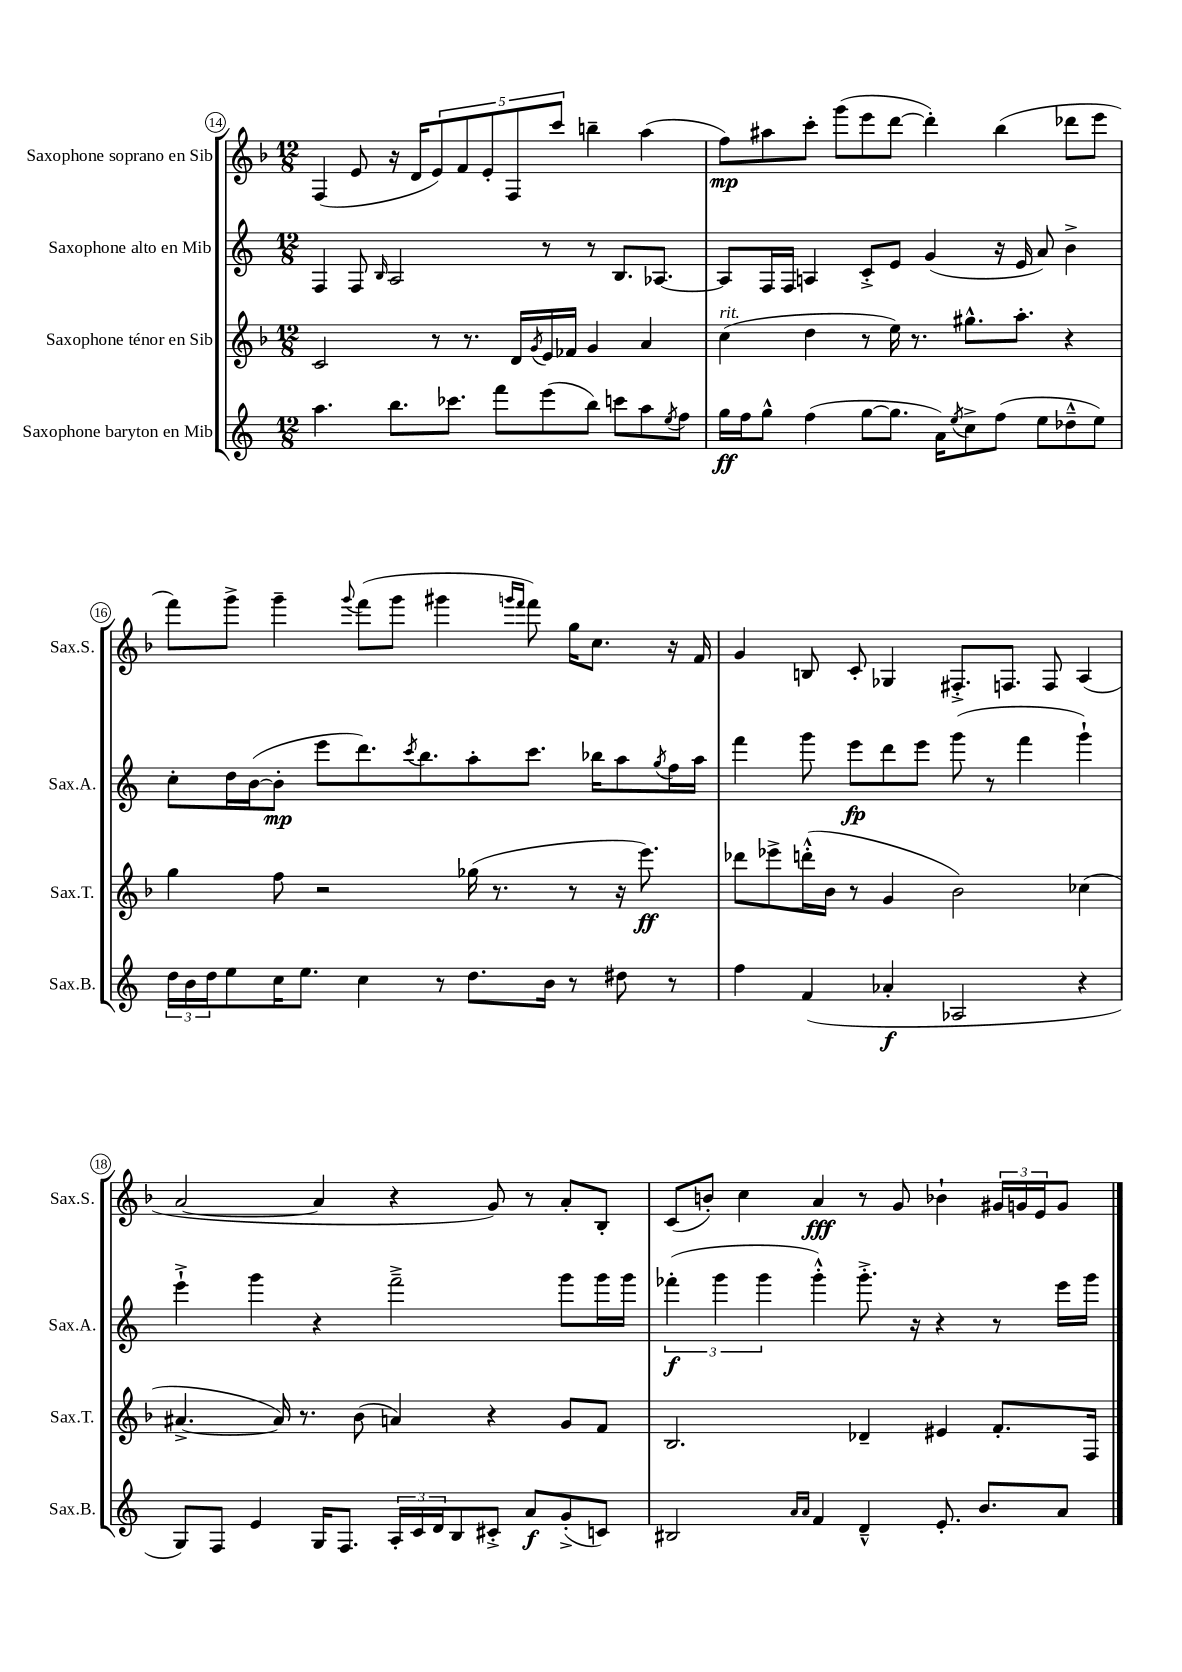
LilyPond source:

<<
\new StaffGroup <<
\new Staff = "s0" \with { instrumentName = "Saxophone soprano en Sib" shortInstrumentName = "Sax.S." } {
    \clef treble \key f \major \numericTimeSignature \time 12/8
    f4( e'8 r16 d'16 \tuplet 5/4 { e'8) f'8 e'8-. f8 c'''8 } b''4-- a''4( |
    f''8\mp) ais''8 c'''8-. g'''8( e'''8 d'''8~ d'''4-.) bes''4( des'''8 e'''8 |
    f'''8) g'''8-> g'''4-- \appoggiatura { g'''8 } f'''8( g'''8 gis'''4 \grace { g'''16 f'''16 } f'''8) g''16 c''8. r16 f'16 |
    g'4 b8 c'8-. ges4 fis8.-.-> f8. f8 a4( |
    a'2~ a'4 r4 g'8) r8 a'8-. bes8-. |
    c'8( b'8-.) c''4 a'4\fff r8 g'8 bes'4-! \tuplet 3/2 { gis'16 g'16 e'16 } g'8 \bar "|." |
}
\new Staff = "s1" \with { instrumentName = "Saxophone alto en Mib" shortInstrumentName = "Sax.A." } {
    \clef treble \key c \major \numericTimeSignature \time 12/8
    f4 f8 \grace { b16 } a2 r8 r8 b8. aes8.~ |
    aes8 f16 f16 a4 c'8-.-> e'8 g'4( r16 e'16 a'8) b'4-> |
    c''8-. d''16 b'16~( b'8-.\mp e'''8 d'''8.) \acciaccatura { c'''8 } b''8. a''8-. c'''8. bes''16 a''8 \acciaccatura { g''8 } f''16 a''16 |
    f'''4 g'''8 e'''8\fp d'''8 e'''8 g'''8( r8 f'''4 g'''4-!) |
    e'''4-!-> g'''4 r4 f'''2---> g'''8 g'''16 g'''16 |
    \tuplet 3/2 { fes'''4-.\f( g'''4 g'''4 } g'''4-.-^) g'''8.-.-> r16 r4 r8 e'''16 g'''16 \bar "|." |
}
\new Staff = "s2" \with { instrumentName = "Saxophone ténor en Sib" shortInstrumentName = "Sax.T." } {
    \clef treble \key f \major \numericTimeSignature \time 12/8
    c'2 r8 r8. d'16 \acciaccatura { g'8 } e'16 fes'16 g'4 a'4 |
    c''4^\markup { \italic "rit." }( d''4 r8 e''16) r8. gis''8.-^ a''8.-. r4 |
    g''4 f''8 r2 ges''16( r8. r8 r16 e'''8.\ff) |
    des'''8 ees'''8-> d'''16-.-^( bes'16 r8 g'4 bes'2) ces''4( |
    ais'4.~-> ais'16) r8. bes'8( a'4) r4 g'8 f'8 |
    bes2. des'4-- eis'4 f'8.-. f16 \bar "|." |
}
\new Staff = "s3" \with { instrumentName = "Saxophone baryton en Mib" shortInstrumentName = "Sax.B." } {
    \clef treble \key c \major \numericTimeSignature \time 12/8
    a''4. b''8. ces'''8. f'''8 e'''8( b''8) c'''8 a''8 \acciaccatura { e''8 } f''8 |
    g''16\ff f''16 g''8-^ f''4( g''8~ g''8. a'16) \acciaccatura { e''8 } c''8-> f''8( e''8 des''8---^ e''8) |
    \tuplet 3/2 { d''16 b'16 d''16 } e''8 c''16 e''8. c''4 r8 d''8. b'16 r8 dis''8 r8 |
    f''4 f'4( aes'4-.\f aes2 r4 |
    g8) f8 e'4 g16 f8. \tuplet 3/2 { a16-. c'16 d'16 } b8 cis'8-.-> a'8\f g'8-.->( c'8) |
    bis2 \grace { a'16 a'16 } f'4 d'4---^ e'8.-. b'8. a'8 \bar "|." |
}
>>
>>
\layout { \context { \Score currentBarNumber = #14 \override BarNumber.stencil = #(make-stencil-circler 0.1 0.3 ly:text-interface::print) } }
